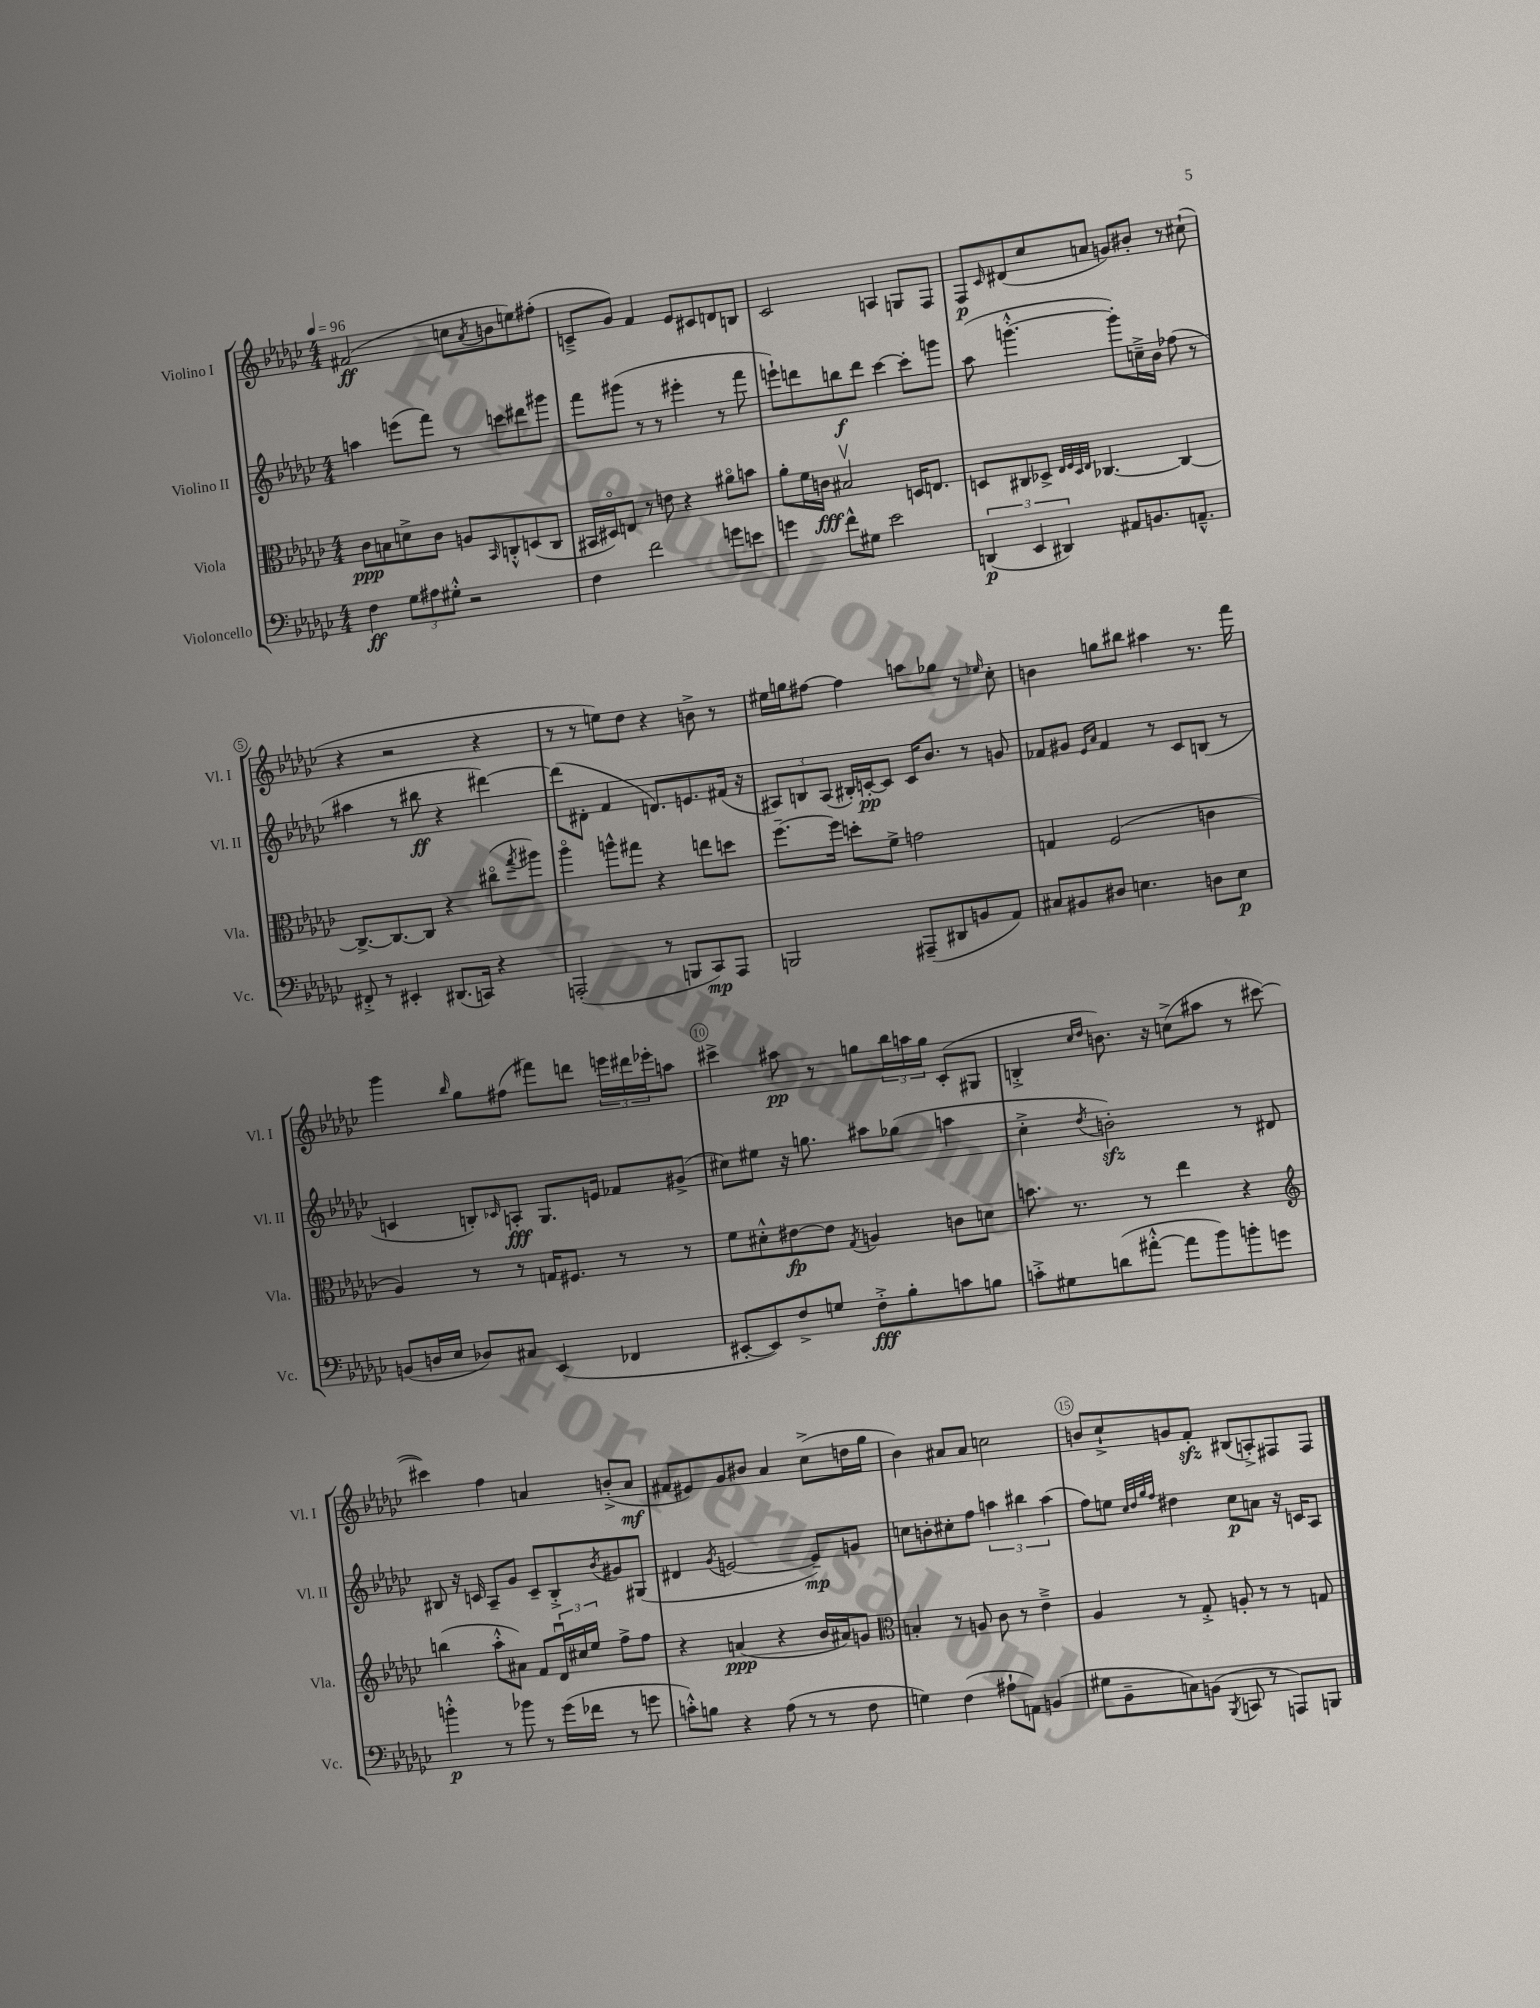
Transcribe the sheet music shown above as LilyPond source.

<<
\new StaffGroup <<
\new Staff = "s0" \with { instrumentName = "Violino I" shortInstrumentName = "Vl. I" } {
    \clef treble \key ges \major \numericTimeSignature \time 4/4 \tempo 4 = 96
    fis'2\ff( c''8 \acciaccatura { aes'8 } b'8 e''8) fis''8-.( |
    c'8---> ges'8) f'4 ees'8 cis'8 d'8 b8 |
    ces'2 a4 g8 f8 |
    f8\p \grace { ces'16 } dis'8( ces''8 a'8 g'8) bis'8-. r8 cis''8-!( |
    r4 r2 r4 |
    r8 r8 e''8) des''8 r4 b'8-> r8 |
    eis''16 g''16 fis''8~ fis''4 a''8 ges''8 r8 \grace { ees''16 } ces''8-. |
    b'4 g''8 bis''8 ais''4 r8. f'''16 |
    ges'''4 \grace { bes''16 } ges''8 fis''8( fis'''8) d'''8 \tuplet 3/2 { e'''16 dis'''16 ees'''16-. } a''8 |
    cis'''4-> ais''8\pp r8 g''8 \tuplet 3/2 { bes''16 a''16 g''16 } ces'8-.( gis8 |
    b4-.-> \grace { ces''16 des''16 } b'8.) r16 c''8->( ais''8 r8 cis'''8~ |
    cis'''4) f''4 a'4 b'8-.->( a'8\mf |
    fis'8 eis'8) ges'8 bis'8 aes'4 ces''8->( d''16 ges''16 |
    bes'4) ais'8 ais'8 c''2 |
    b'8 ces''8-!-> g'8 f'8-.\sfz bis8( a8-.->) fis8 fis8 \bar "|." |
}
\new Staff = "s1" \with { instrumentName = "Violino II" shortInstrumentName = "Vl. II" } {
    \clef treble \key ges \major \numericTimeSignature \time 4/4
    a''4 e'''8( f'''8) r8 c'''8 dis'''8 gis'''8 |
    f'''8 gis'''8( r8 r8 eis'''4-. r8 f'''8 |
    e'''8-!) d'''8 b''8\f d'''8 ces'''4~ ces'''8-. g'''8 |
    aes''8( g'''4.~-.-^ g'''8-.) c''16---> bes'16 fes''8( r8 |
    ais''4 r8 bis''8\ff r4 dis'''4~) |
    dis'''8( dis'8-. f'4 d'8.) e'8. fis'16( r16 |
    \tuplet 3/2 { ais8) b8 ais8( } bis16-.) c'16~-.\pp c'8 c'16 bes'8. r8 g'8 |
    fes'8 gis'8 \grace { ees'16 aes'16 } fes'4 r8 ces'8 b8( r8 |
    c'4 b8-.) \grace { ces'16 } a8-.\fff ges8. e'16 fes'8 gis'8->( |
    cis''8) eis''8 r16 g''8. ais''8 ges''8( a''4 |
    ces''4-.-> \acciaccatura { des''8 } b'2-.\sfz) r8 dis'8 |
    bis8 r16 c'16 aes8-- ges'8 c'8-- bis8-.-> \acciaccatura { bes'8 } gis'8 gis8( |
    dis'4 \acciaccatura { ges'8 } e'2~ e'8--\mp) g'8 |
    c''8 b'8-. cis''8-. f''8 \tuplet 3/2 { a''4 bis''4 a''4( } |
    f''8) e''8 \grace { ces''32 des''32 ges''32 f''32 } dis''4 ces''8\p a'8 r16 c'16 aes8 \bar "|." |
}
\new Staff = "s2" \with { instrumentName = "Viola" shortInstrumentName = "Vla." } {
    \clef alto \key ges \major \numericTimeSignature \time 4/4
    ces'8\ppp b8 d'8-> ces'8 a8 \grace { bes,16 } c8-.-^ d8( c8 |
    bis,16 dis16\flageolet) e8 r8 e'8 r4 ais'8\flageolet b'8 |
    aes'8-. f'16 c'16\fff bis2\upbow d16 e8. |
    d8 cis8 des8-> \grace { ees32 f32 des32 ees32 } ces4.~ ces4~ |
    ces8.~-> ces8.~ ces8 r4 cis''8\flageolet( \acciaccatura { ges''8 } ais''8) |
    aes''4\flageolet a''8-^ gis''8 r4 e''8 d''8 |
    f''8.~-- f''16 d''8-. f'8-> g'2 |
    g4 f2( c'4 |
    aes4) r8 r8 g16 fis8. r8 r8 |
    f'8 dis'8-.-^ eis'8~\fp eis'8 \acciaccatura { ges8 } a4 c'8 d'8 |
    b'8. r8. r8 ees''4 r4 |
    \clef treble b''4( aes''8-.-^ ais'8) f'8 \tuplet 3/2 { des'16\downbow cis''16 ees''16 } f''8-> f''8 |
    r4 a'4\ppp( r4 bes'16 ais'16) g'8 |
    \clef alto b4-. r8 a8 ces'8 r8 ees'4---> |
    aes4 r8 ges8-.-> a8-. r8 r8 g8 \bar "|." |
}
\new Staff = "s3" \with { instrumentName = "Violoncello" shortInstrumentName = "Vc." } {
    \clef bass \key ges \major \numericTimeSignature \time 4/4
    f4\ff \tuplet 3/2 { ges8 ais8 gis8-.-^ } r2 |
    f4 f'2 g'8 e'8 |
    g'4 f'8-^ gis8 ees'2 |
    \tuplet 3/2 { d,4\p( ees,4 dis,4) } ais,8 b,8. a,8.---^ |
    fis,8-.-> r8 eis,4-. dis,8.( c,16) r4 |
    a,,2-.( r8 b,,8 ces,8\mp) a,,8 |
    b,,2 ais,,8--( dis,8 b,8 aes,8) |
    cis8 bis,8 dis8 e4. d8 e8\p |
    b,8( d16 ees16 des8) cis8 ees,4( fes,4 |
    eis,8~-. eis,8) f8-> g8 f8-.->\fff bes8-. c'8 b8 |
    c'8-.-> gis8 d'8( ais'8~-.-^ ais'8 bes'8) b'8-. g'8 |
    b'4-.-^\p r8 bes'8 r8 ges'16( fes'16 r8 g'8 |
    c'8-.-^) b8 r4 aes8( r8 r8 f8 |
    g4) f4( ais8-! a,8) b,4( |
    gis8 bes,8-- c8) b,8( \acciaccatura { bes,,8 } c,8 r8 a,,8) b,,8 \bar "|." |
}
>>
>>
\layout { \context { \Score \override BarNumber.break-visibility = ##(#f #t #t) barNumberVisibility = #(every-nth-bar-number-visible 5) \override BarNumber.stencil = #(make-stencil-circler 0.1 0.3 ly:text-interface::print) } }
